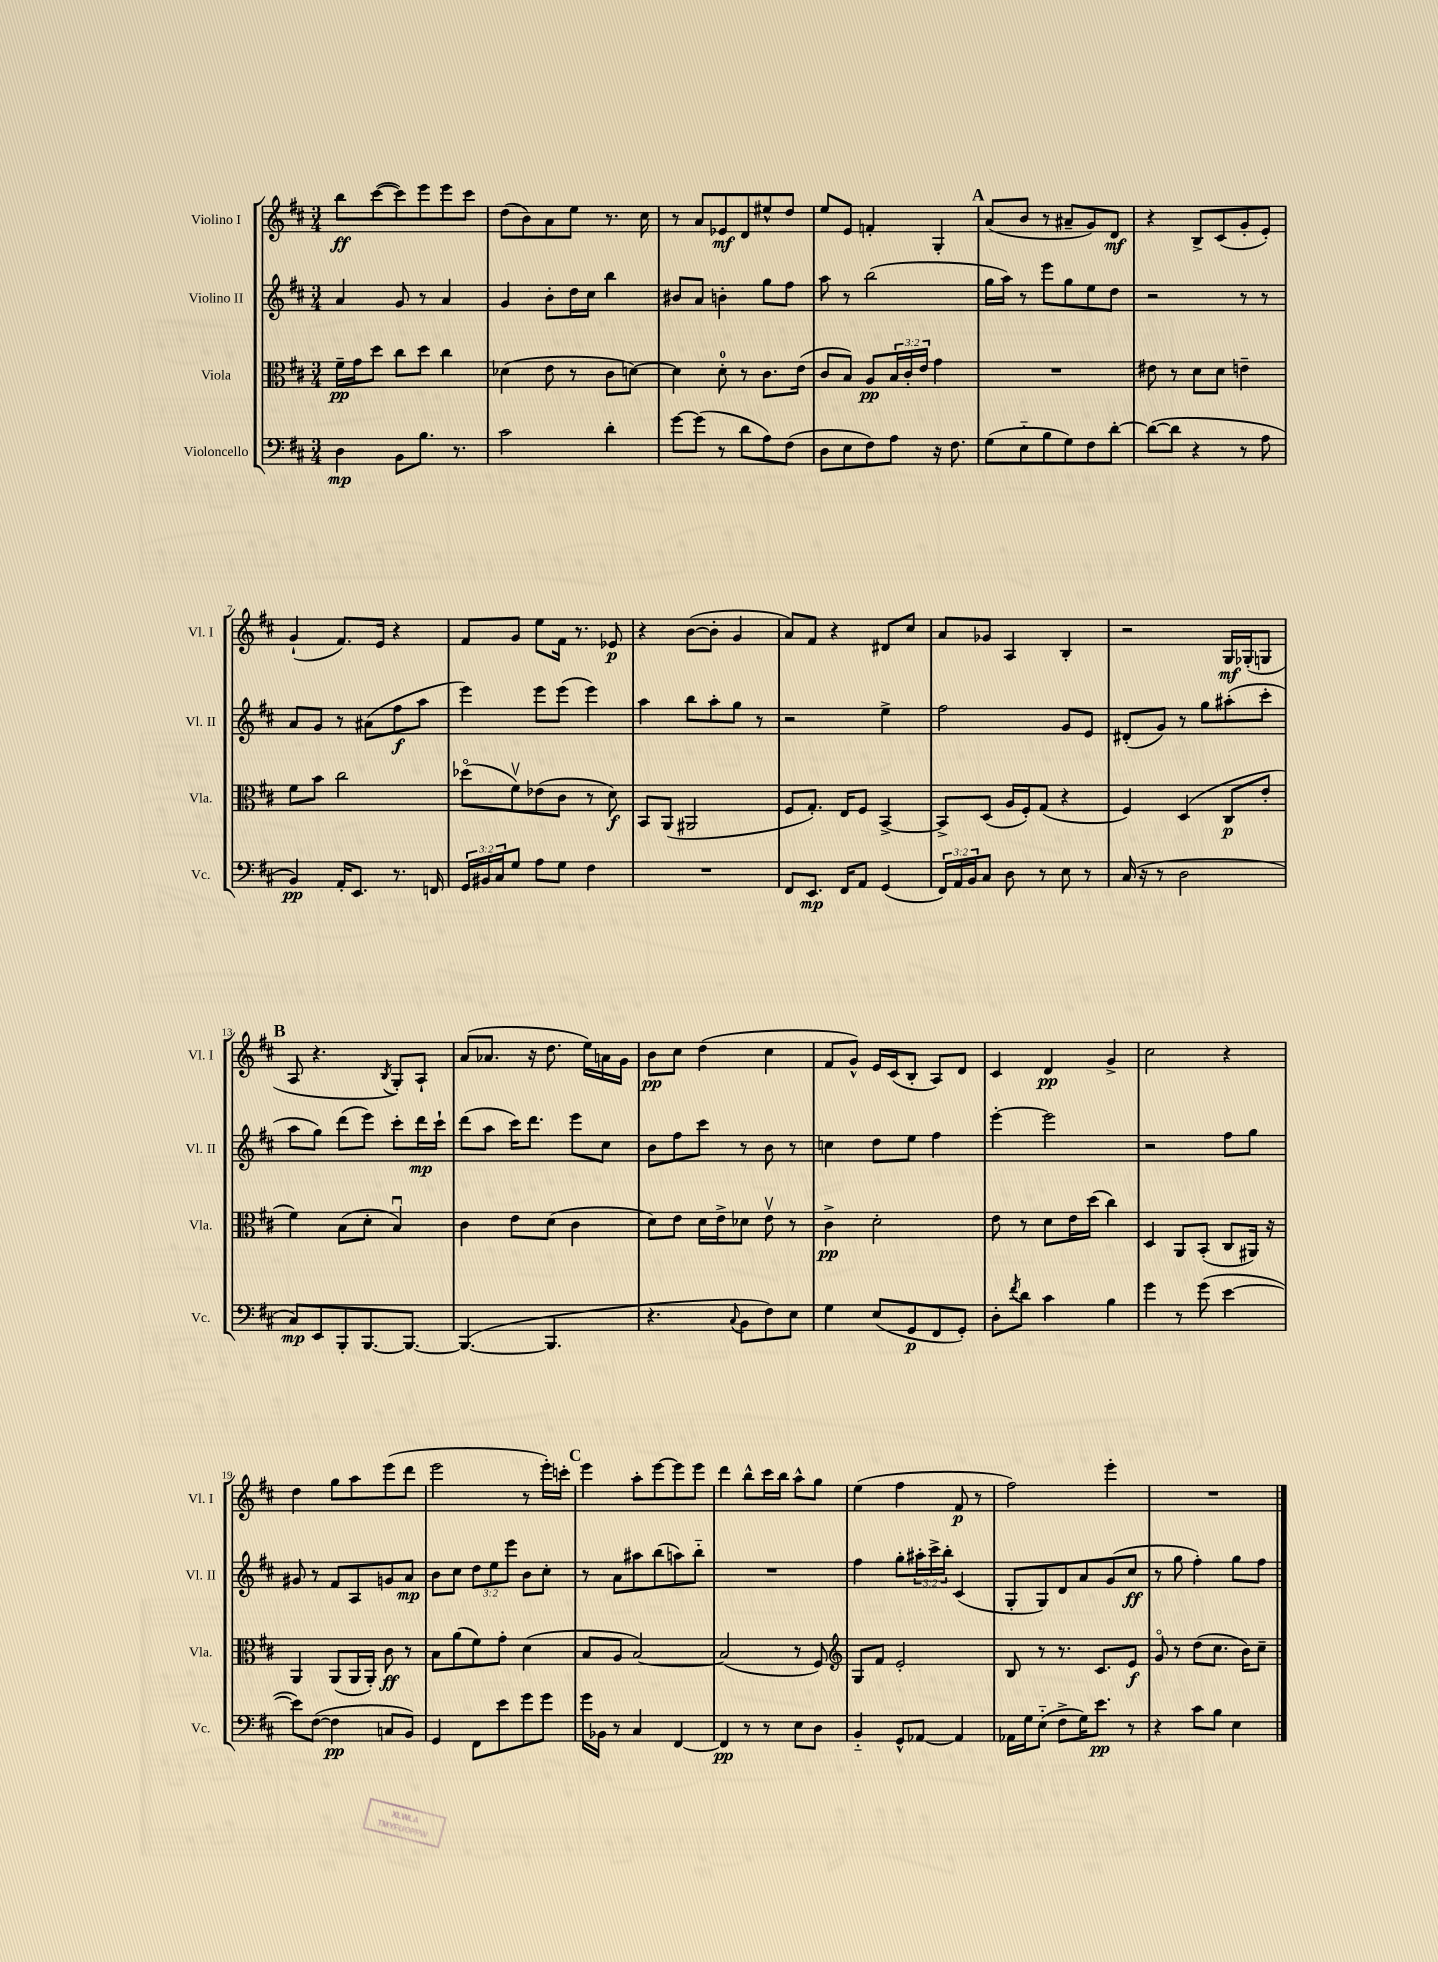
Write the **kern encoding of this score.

**kern	**dynam	**kern	**dynam	**kern	**dynam	**kern	**dynam
*part4	*part4	*part3	*part3	*part2	*part2	*part1	*part1
*staff4	*staff4	*staff3	*staff3	*staff2	*staff2	*staff1	*staff1
*I"Violoncello	*	*I"Viola	*	*I"Violino II	*	*I"Violino I	*
*I'Vc.	*	*I'Vla.	*	*I'Vl. II	*	*I'Vl. I	*
*clefF4	*	*clefC3	*	*clefG2	*	*clefG2	*
*k[f#c#]	*	*k[f#c#]	*	*k[f#c#]	*	*k[f#c#]	*
*M3/4	*	*M3/4	*	*M3/4	*	*M3/4	*
=1	=1	=1	=1	=1	=1	=1	=1
4D\	mp	16f#~\LL	pp	4a/	.	8bb\L	ff
.	.	16g\J	.	.	.	.	.
.	.	8dd\J	.	.	.	([8ccc#\	.
8BB\L	.	8cc#\L	.	8g/	.	8ccc#\])	.
8.B\J	.	8dd\J	.	8r	.	8eee\	.
.	.	4cc#\	.	4a/	.	8eee\	.
8.r	.	.	.	.	.	.	.
.	.	.	.	.	.	8ccc#\J	.
=2	=2	=2	=2	=2	=2	=2	=2
2c#\	.	(4d-X\	.	4g/	.	(8dd\L	.
.	.	.	.	.	.	8b\)	.
.	.	8e\	.	8b'\L	.	8a\	.
.	.	8r	.	16dd\L	.	8ee\J	.
.	.	.	.	16cc#\JJ	.	.	.
4d'\	.	8c#\L	.	4bb\	.	8.r	.
.	.	[8dn\J)	.	.	.	.	.
.	.	.	.	.	.	16cc#\	.
=3	=3	=3	=3	=3	=3	=3	=3
[8g\L	.	4d\]	.	8b#X/L	.	8r	.
(8g\J]	.	.	.	8a/J	.	8a/L	.
8r	.	8d'\	.	4bn'\	.	8e-X/	mf
8d\L	.	8r	.	.	.	8d/	.
8A\)	.	8.c#\L	.	8gg\L	.	8ee#X^^/	.
(8F#\J	.	.	.	8ff#\J	.	8dd/J	.
.	.	(16e\Jk	.	.	.	.	.
=4	=4	=4	=4	=4	=4	=4	=4
8D\L	.	8c#/L	.	8aa\	.	8ee/L	.
8E\	.	8B/J)	.	8r	.	8e/J	.
8F#\)	.	8A/L	pp	(2bb\	.	4fn'/	.
8A\J	.	24B/L	.	.	.	.	.
.	.	24c#'/	.	.	.	.	.
.	.	24e/JJ	.	.	.	.	.
16r	.	4g\	.	.	.	4G'/	.
8.F#\	.	.	.	.	.	.	.
!!LO:REH:place=s1:t=A
=5	=5	=5	=5	=5	=5	=5	=5
(8G\L	.	2.r	.	16gg\LL	.	(8a/L	.
.	.	.	.	16aa\JJ)	.	.	.
8E\	.	.	.	8r	.	8b/J	.
8B\	.	.	.	8eee\L	.	8r	.
8G\)	.	.	.	8gg\	.	8a#X~/L	.
8F#\	.	.	.	8ee\	.	8g/)	.
[8d'\J	.	.	.	8dd\J	.	8d/J	mf
=6	=6	=6	=6	=6	=6	=6	=6
(8d\L_	.	8e#X\	.	2r	.	4r	.
8d\J]	.	8r	.	.	.	.	.
4r	.	8d\L	.	.	.	8B^/L	.
.	.	8d\J	.	.	.	(8c#/	.
8r	.	4en~\	.	8r	.	8g'/	.
8A\	.	.	.	8r	.	8e'/J)	.
!!LO:LB:g=z
=7	=7	=7	=7	=7	=7	=7	=7
4BB/)	pp	8f#\L	.	8a/L	.	(4g`/	.
.	.	8b\J	.	8g/J	.	.	.
16AA'/KL	.	2cc#\	.	8r	.	8.f#/L)	.
8.EE/J	.	.	.	.	.	.	.
.	.	.	.	(8a#X\L	.	.	.
.	.	.	.	.	.	16e/Jk	.
8.r	.	.	.	8ff#\	f	4r	.
.	.	.	.	8aa\J	.	.	.
16FFn/	.	.	.	.	.	.	.
=8	=8	=8	=8	=8	=8	=8	=8
24GG/LL	.	(8dd-X\L	.	4eee\)	.	8f#/L	.
24BB#X/	.	.	.	.	.	.	.
24C#/J	.	.	.	.	.	.	.
8G/J	.	8f#v\)	.	.	.	8g/J	.
8A\L	.	(8e-X\	.	8eee\L	.	8ee\L	.
8G\J	.	8c#\J	.	(8eee\J	.	16f#\Jk	.
.	.	.	.	.	.	8.r	.
4F#\	.	8r	.	4eee\)	.	.	.
.	.	8d\)	f	.	.	8e-X/	p
=9	=9	=9	=9	=9	=9	=9	=9
2.r	.	8BB/L	.	4aa\	.	4r	.
.	.	(8AA/J	.	.	.	.	.
.	.	2AA#X/	.	8bb\L	.	([8b\L	.
.	.	.	.	8aa'\	.	8b'\J]	.
.	.	.	.	8gg\J	.	4g/	.
.	.	.	.	8r	.	.	.
=10	=10	=10	=10	=10	=10	=10	=10
8FF#/L	.	8F#/L	.	2r	.	8a/L)	.
8.EE/J	mp	8.G'/J)	.	.	.	8f#/J	.
.	.	.	.	.	.	4r	.
16FF#/KL	.	16E/KL	.	.	.	.	.
8AA/J	.	8F#/J	.	.	.	.	.
(4GG/	.	[4BB^/	.	4ee^\	.	8d#X/L	.
.	.	.	.	.	.	8cc#/J	.
=11	=11	=11	=11	=11	=11	=11	=11
24FF#/LL)	.	8BB^/L]	.	2ff#\	.	8a/L	.
24AA/	.	.	.	.	.	.	.
24BB/J	.	.	.	.	.	.	.
8C#/J	.	(8D/J	.	.	.	8g-X/J	.
8D\	.	16A/LL	.	.	.	4A/	.
.	.	16F#'/J)	.	.	.	.	.
8r	.	(8G/J	.	.	.	.	.
8E\	.	4r	.	8g/L	.	4B'/	.
8r	.	.	.	8e/J	.	.	.
=12	=12	=12	=12	=12	=12	=12	=12
(16C#/	.	4F#/)	.	(8d#X'/L	.	2r	.
16r	.	.	.	.	.	.	.
8r	.	.	.	8g/J)	.	.	.
2D\	.	(4D/	.	8r	.	.	.
.	.	.	.	8gg\L	.	.	.
.	.	8C#/L	p	(8aa#X'\	.	16G/LL	mf
.	.	.	.	.	.	(16G-X'/J	.
.	.	8e'/J	.	8ccc#'\J	.	8Gn/J	.
!!LO:LB:g=z
!!LO:REH:place=s1:t=B
=13	=13	=13	=13	=13	=13	=13	=13
8C#/L)	mp	4f#\)	.	8aa\L	.	8A/	.
8EE/	.	.	.	8gg\J)	.	4.r	.
8BBB'/	.	(8B\L	.	(8ddd\L	.	.	.
[8.BBB/	.	8d'\J	.	8eee\J)	.	.	.
.	.	.	.	.	.	8qB/	.
.	.	4Bu/)	.	8ccc#'\L	.	8G'/L)	.
8.BBB/J_	.	.	.	.	.	.	.
.	.	.	.	16ddd\L	mp	8A`/J	.
.	.	.	.	16ccc#`\JJ	.	.	.
=14	=14	=14	=14	=14	=14	=14	=14
(4.BBB/_	.	4c#\	.	(8ddd\L	.	(8a/L	.
.	.	.	.	8aa\J	.	8.a-X/J	.
.	.	8e\L	.	16ccc#\KL)	.	.	.
.	.	.	.	8.ddd\J	.	16r	.
4.BBB/]	.	(8d\J	.	.	.	8.dd\	.
.	.	4c#\	.	8eee\L	.	.	.
.	.	.	.	.	.	16ee\LL)	.
.	.	.	.	8cc#\J	.	16an\	.
.	.	.	.	.	.	16g\JJ	.
=15	=15	=15	=15	=15	=15	=15	=15
4.r	.	8d\L)	.	8b\L	.	8b\L	pp
.	.	8e\J	.	8ff#\	.	8cc#\J	.
.	.	16d\LL	.	8ccc#\J	.	(4dd\	.
.	.	16e^\J	.	.	.	.	.
8qqC#/	.	.	.	.	.	.	.
8BB\L	.	8d-X\J	.	8r	.	.	.
8F#\)	.	8ev\	.	8b\	.	4cc#\	.
8E\J	.	8r	.	8r	.	.	.
=16	=16	=16	=16	=16	=16	=16	=16
4G\	.	4c#^\	pp	4ccn\	.	8f#/L	.
.	.	.	.	.	.	8g^^/J)	.
(8E/L	.	2d'\	.	8dd\L	.	16e/LL	.
.	.	.	.	.	.	(16c#/J	.
8GG/	p	.	.	8ee\J	.	8B'/J	.
8FF#/	.	.	.	4ff#\	.	8A/L)	.
8GG'/J)	.	.	.	.	.	8d/J	.
=17	=17	=17	=17	=17	=17	=17	=17
8D'\L	.	8e\	.	[4eee'\	.	4c#/	.
8qf#/	.	.	.	.	.	.	.
8d\J	.	8r	.	.	.	.	.
4c#\	.	8d\L	.	2eee\]	.	4d/	pp
.	.	16e\L	.	.	.	.	.
.	.	(16dd\JJ	.	.	.	.	.
4B\	.	4cc#\)	.	.	.	4g^/	.
=18	=18	=18	=18	=18	=18	=18	=18
4g\	.	4D/	.	2r	.	2cc#\	.
8r	.	8AA/L	.	.	.	.	.
(8g\	.	(8BB'/J	.	.	.	.	.
[4e\	.	8C#/L	.	8ff#\L	.	4r	.
.	.	16AA#X/Jk)	.	8gg\J	.	.	.
.	.	16r	.	.	.	.	.
!!LO:LB:g=z
=19	=19	=19	=19	=19	=19	=19	=19
8e\L])	.	4AA/	.	8g#X/	.	4dd\	.
([8F#\J	.	.	.	8r	.	.	.
4F#\]	pp	(8AA/L	.	8f#/L	.	8gg\L	.
.	.	16AA/L	.	8A/	.	8aa\	.
.	.	16AA'/JJ)	.	.	.	.	.
8Cn/L	.	8c#\	ff	8gn/	.	(8eee\	.
8BB/J)	.	8r	.	8a/J	mp	8ddd\J	.
=20	=20	=20	=20	=20	=20	=20	=20
4GG/	.	8B\L	.	8b\L	.	2eee\	.
.	.	(8a\	.	8cc#\J	.	.	.
8FF#\L	.	8f#\)	.	12dd\L	.	.	.
.	.	.	.	12ee\	.	.	.
8e\	.	8g'\J	.	.	.	.	.
.	.	.	.	12eee\J	.	.	.
8g\	.	(4d\	.	8b\L	.	8r	.
8g\J	.	.	.	8cc#'\J	.	16eee'\LL)	.
.	.	.	.	.	.	16cccn'\JJ	.
!!LO:REH:place=s1:t=C
=21	=21	=21	=21	=21	=21	=21	=21
16g\LL	.	8B/L	.	8r	.	4eee\	.
16BB-X\JJ	.	.	.	.	.	.	.
8r	.	8A/J	.	8a\L	.	.	.
4C#/	.	[2B/)	.	8aa#X\	.	8aa'\L	.
.	.	.	.	(8bb\	.	[8eee\	.
[4FF#/	.	.	.	8aan\)	.	8eee\]	.
.	.	.	.	8bb\J	.	8eee\J	.
=22	=22	=22	=22	=22	=22	=22	=22
4FF#/]	pp	(2B/]	.	2.r	.	4ddd\	.
8r	.	.	.	.	.	8bb^^\L	.
8r	.	.	.	.	.	16ccc#\L	.
.	.	.	.	.	.	16bb\JJ	.
8E\L	.	8r	.	.	.	8aa^^\L	.
8D\J	.	8F#/)	.	.	.	8gg\J	.
=23	=23	=23	=23	=23	=23	=23	=23
*	*	*clefG2	*	*	*	*	*
4BB/	.	8G/L	.	4ff#\	.	(4ee\	.
.	.	8f#/J	.	.	.	.	.
8GG^^/L	.	2e'/	.	8gg'\L	.	4ff#\	.
[8AA-X/J	.	.	.	24aa#X'\L	.	.	.
.	.	.	.	24ccc#^\	.	.	.
.	.	.	.	24bb'\JJ	.	.	.
4AA-/]	.	.	.	(4c#/	.	8f#/	p
.	.	.	.	.	.	8r	.
=24	=24	=24	=24	=24	=24	=24	=24
16AA-X\LL	.	8B/	.	8G'/L	.	2ff#\)	.
16G\J	.	.	.	.	.	.	.
(8E\J	.	8r	.	8G/)	.	.	.
8F#^\L	.	8.r	.	8d/	.	.	.
16G\K)	.	.	.	8a/	.	.	.
8.e\J	pp	8.c#/L	.	.	.	.	.
.	.	.	.	(8g/	.	4eee'\	.
8r	.	8e/J	f	8cc#/J	ff	.	.
=25	=25	=25	=25	=25	=25	=25	=25
4r	.	8g/	.	8r	.	2.r	.
.	.	8r	.	8gg\	.	.	.
8c#\L	.	(8dd\L	.	4ff#'\)	.	.	.
8B\J	.	8.cc#\J	.	.	.	.	.
4E\	.	.	.	8gg\L	.	.	.
.	.	16b\KL)	.	.	.	.	.
.	.	8cc#~\J	.	8ff#\J	.	.	.
==	==	==	==	==	==	==	==
*-	*-	*-	*-	*-	*-	*-	*-
